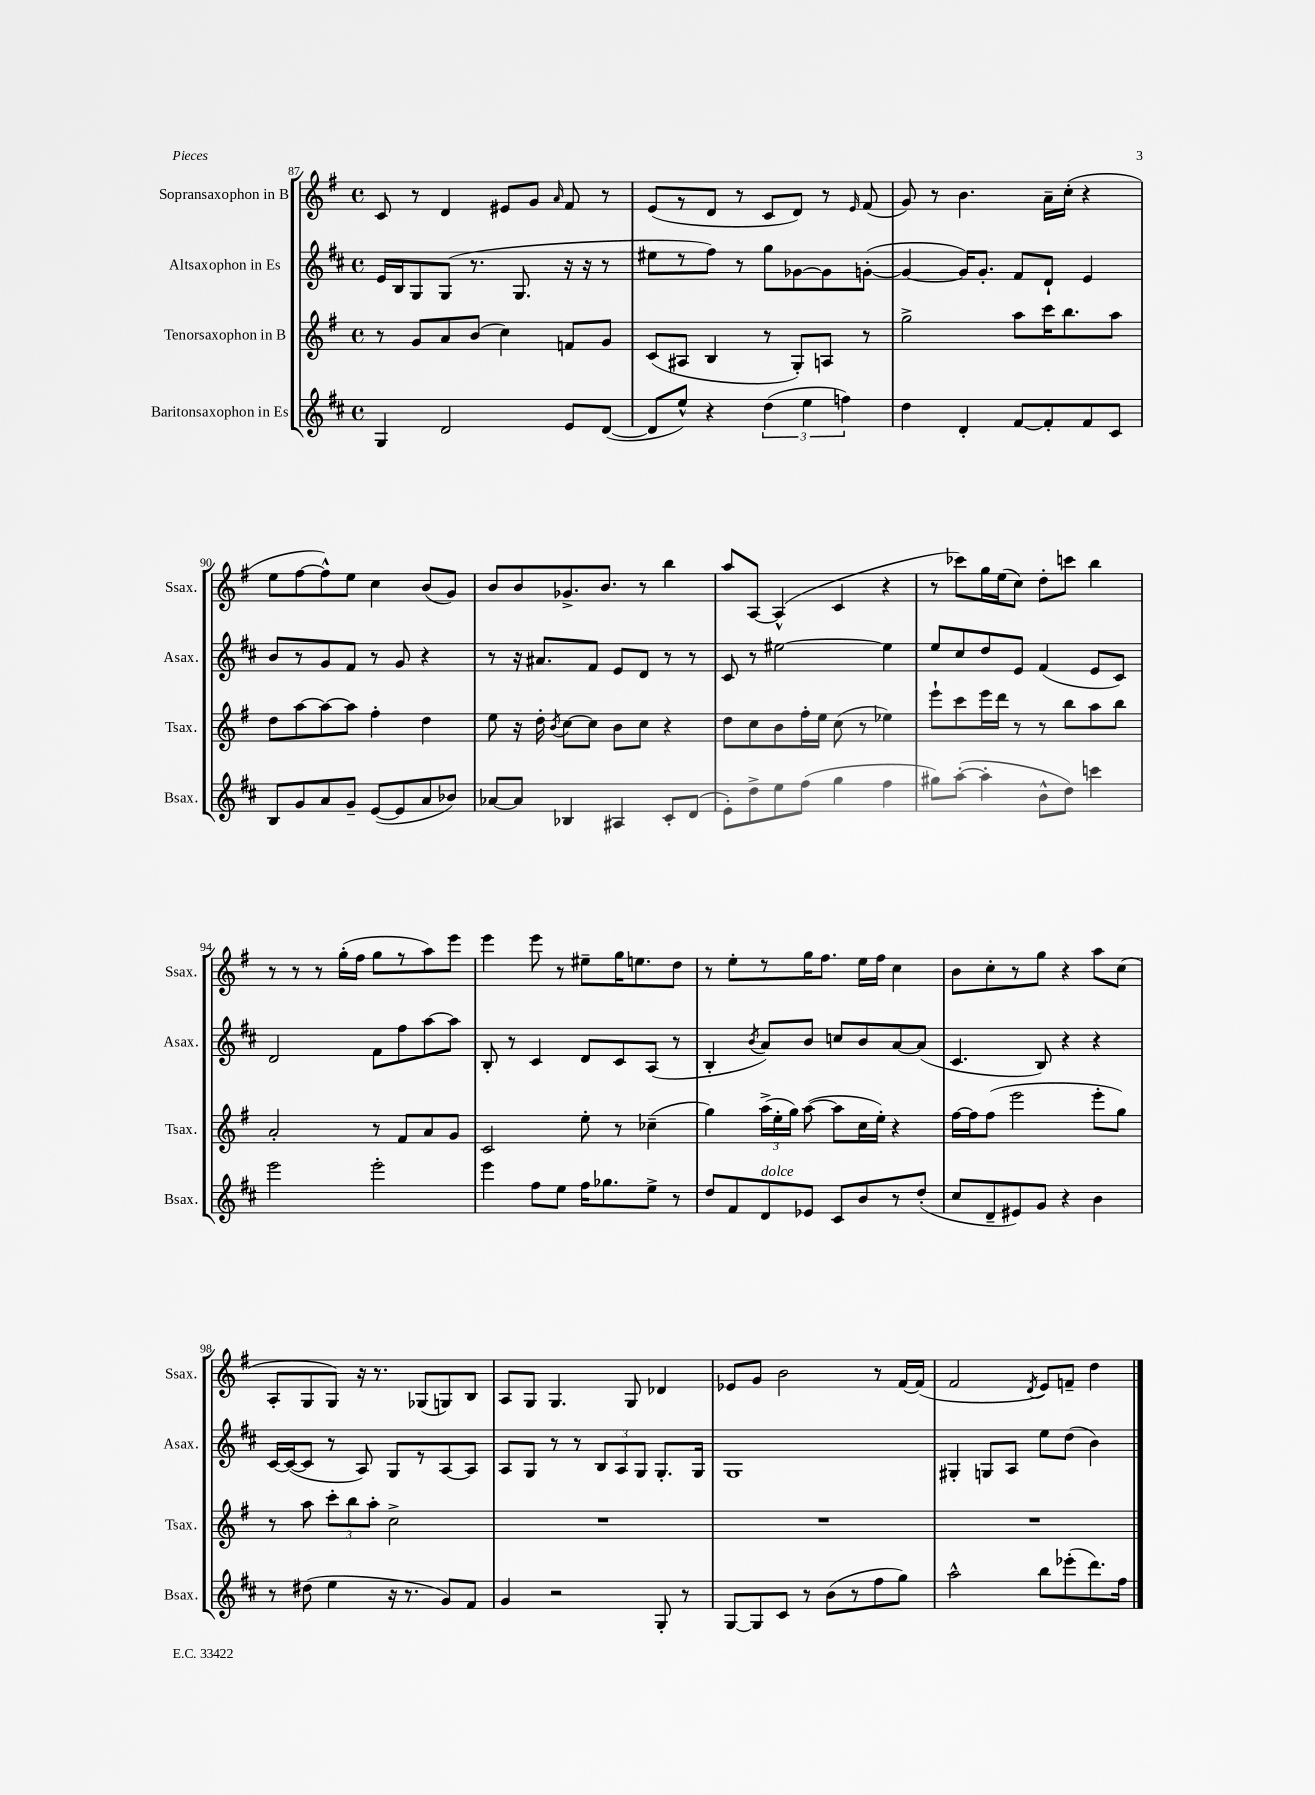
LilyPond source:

<<
\new StaffGroup <<
\new Staff = "s0" \with { instrumentName = "Sopransaxophon in B" shortInstrumentName = "Ssax." } {
    \clef treble \key g \major \defaultTimeSignature \time 4/4
    \autoBeamOff c'8 r8 d'4 eis'8[ g'8] \grace { a'16 } fis'8 r8 |
    e'8[( r8 d'8] r8 c'8[ d'8]) r8 \grace { e'16 } fis'8( |
    g'8) r8 b'4. a'16[-- c''16]-.( r4 |
    e''8[ fis''8~ fis''8-^) e''8] c''4 b'8[( g'8]) |
    b'8[ b'8 ges'8.-> b'8.] r8 b''4 |
    a''8[ a8]~ a4-^( c'4 r4 |
    r8 ces'''8[) g''16 e''16( c''8]) d''8[-. c'''8] b''4 |
    r8 r8 r8 g''16[-.( fis''16] g''8[ r8 a''8) e'''8] |
    e'''4 e'''8 r8 eis''8[-- g''16 e''8. d''8] |
    r8 e''8[-. r8 g''16 fis''8.] e''16[ fis''16] c''4 |
    b'8[ c''8-. r8 g''8] r4 a''8[ c''8]( |
    a8[-. g8 g8]) r16 r8. ges8[( g8) b8] |
    a8[ g8] g4. g8 des'4 |
    ees'8[ g'8] b'2 r8 fis'16[~ fis'16]( |
    fis'2 \acciaccatura { d'8 } e'8[) f'8]-- d''4 \bar "|." |
}
\new Staff = "s1" \with { instrumentName = "Altsaxophon in Es" shortInstrumentName = "Asax." } {
    \clef treble \key d \major \defaultTimeSignature \time 4/4
    \autoBeamOff e'16[ b16 g8 g8]( r8. g8. r16 r16 r8 |
    eis''8[ r8 fis''8]) r8 g''8[ ges'8~ ges'8 g'8]~-.( |
    g'4~ g'16[) g'8.]-. fis'8[ d'8]-! e'4 |
    b'8[ r8 g'8 fis'8] r8 g'8 r4 |
    r8 r16 ais'8.[ fis'8] e'8[ d'8] r8 r8 |
    cis'8 r8 eis''2~ eis''4 |
    e''8[ cis''8 d''8 e'8] fis'4( e'8[ cis'8]) |
    d'2 fis'8[ fis''8 a''8~ a''8] |
    b8-. r8 cis'4 d'8[ cis'8 a8]( r8 |
    b4-. \acciaccatura { b'8 } a'8[) b'8] c''8[ b'8 a'8~ a'8]( |
    cis'4. b8) r4 r4 |
    cis'16[~ cis'16~( cis'8] r8 a8) g8[ r8 a8~ a8] |
    a8[ g8] r8 r8 \tuplet 3/2 { b8[ a8 g8] } g8.[-. g16] |
    g1 |
    gis4-. g8[ a8] e''8[ d''8]( b'4) \bar "|." |
}
\new Staff = "s2" \with { instrumentName = "Tenorsaxophon in B" shortInstrumentName = "Tsax." } {
    \clef treble \key g \major \defaultTimeSignature \time 4/4
    \autoBeamOff r8 g'8[ a'8 b'8]( c''4) f'8[ g'8] |
    c'8[( ais8] b4 r8 g8[-.) a8] r8 |
    g''2-> a''8[ c'''16 b''8. a''8] |
    d''8[ a''8~ a''8~ a''8] fis''4-. d''4 |
    e''8 r16 d''16-. \acciaccatura { b'8 } c''8[~ c''8] b'8[ c''8] r4 |
    d''8[ c''8 b'8 fis''16-. e''16] c''8( r8 ees''4) |
    e'''8[-! c'''8 e'''16 d'''16] r8 r8 b''8[ a''8 b''8] |
    a'2-. r8 fis'8[ a'8 g'8] |
    c'2 e''8-. r8 ces''4--( |
    g''4) \tuplet 3/2 { a''16[->( e''16-. g''16]) } a''8~( a''8[ c''16 e''16]-.) r4 |
    fis''16[~ fis''16 fis''8]( e'''2 e'''8[-. g''8]) |
    r8 a''8 \tuplet 3/2 { c'''8[-. b''8 a''8]-. } c''2-> |
    R1 |
    R1 |
    R1 \bar "|." |
}
\new Staff = "s3" \with { instrumentName = "Baritonsaxophon in Es" shortInstrumentName = "Bsax." } {
    \clef treble \key d \major \defaultTimeSignature \time 4/4
    \autoBeamOff g4 d'2 e'8[ d'8]~( |
    d'8[ e''8]-^) r4 \tuplet 3/2 { d''4( e''4 f''4) } |
    d''4 d'4-. fis'8[~ fis'8-. fis'8 cis'8] |
    b8[ g'8 a'8 g'8]-- e'8[~( e'8 a'8 bes'8]) |
    aes'8[~ aes'8] bes4 ais4 cis'8[-. d'8]( |
    e'8[-.) d''8-> e''8 fis''8]( g''4 fis''4 |
    gis''8[) a''8]~-.( a''4-. b'8[-^ d''8]) c'''4 |
    e'''2 e'''2-. |
    e'''4 fis''8[ e''8] fis''16[ ges''8. e''8]-> r8 |
    d''8[ fis'8 d'8^\markup { \italic "dolce" } ees'8] cis'8[ b'8 r8 d''8]-.( |
    cis''8[ d'8-- eis'8) g'8] r4 b'4 |
    r8 dis''8( e''4 r16 r8. g'8[) fis'8] |
    g'4 r2 g8-. r8 |
    g8[~ g8 cis'8] r8 b'8[( r8 fis''8 g''8]) |
    a''2-^ b''8[ ees'''8-.( d'''8.) fis''16] \bar "|." |
}
>>
>>
\layout { \context { \Score currentBarNumber = #87 } }
